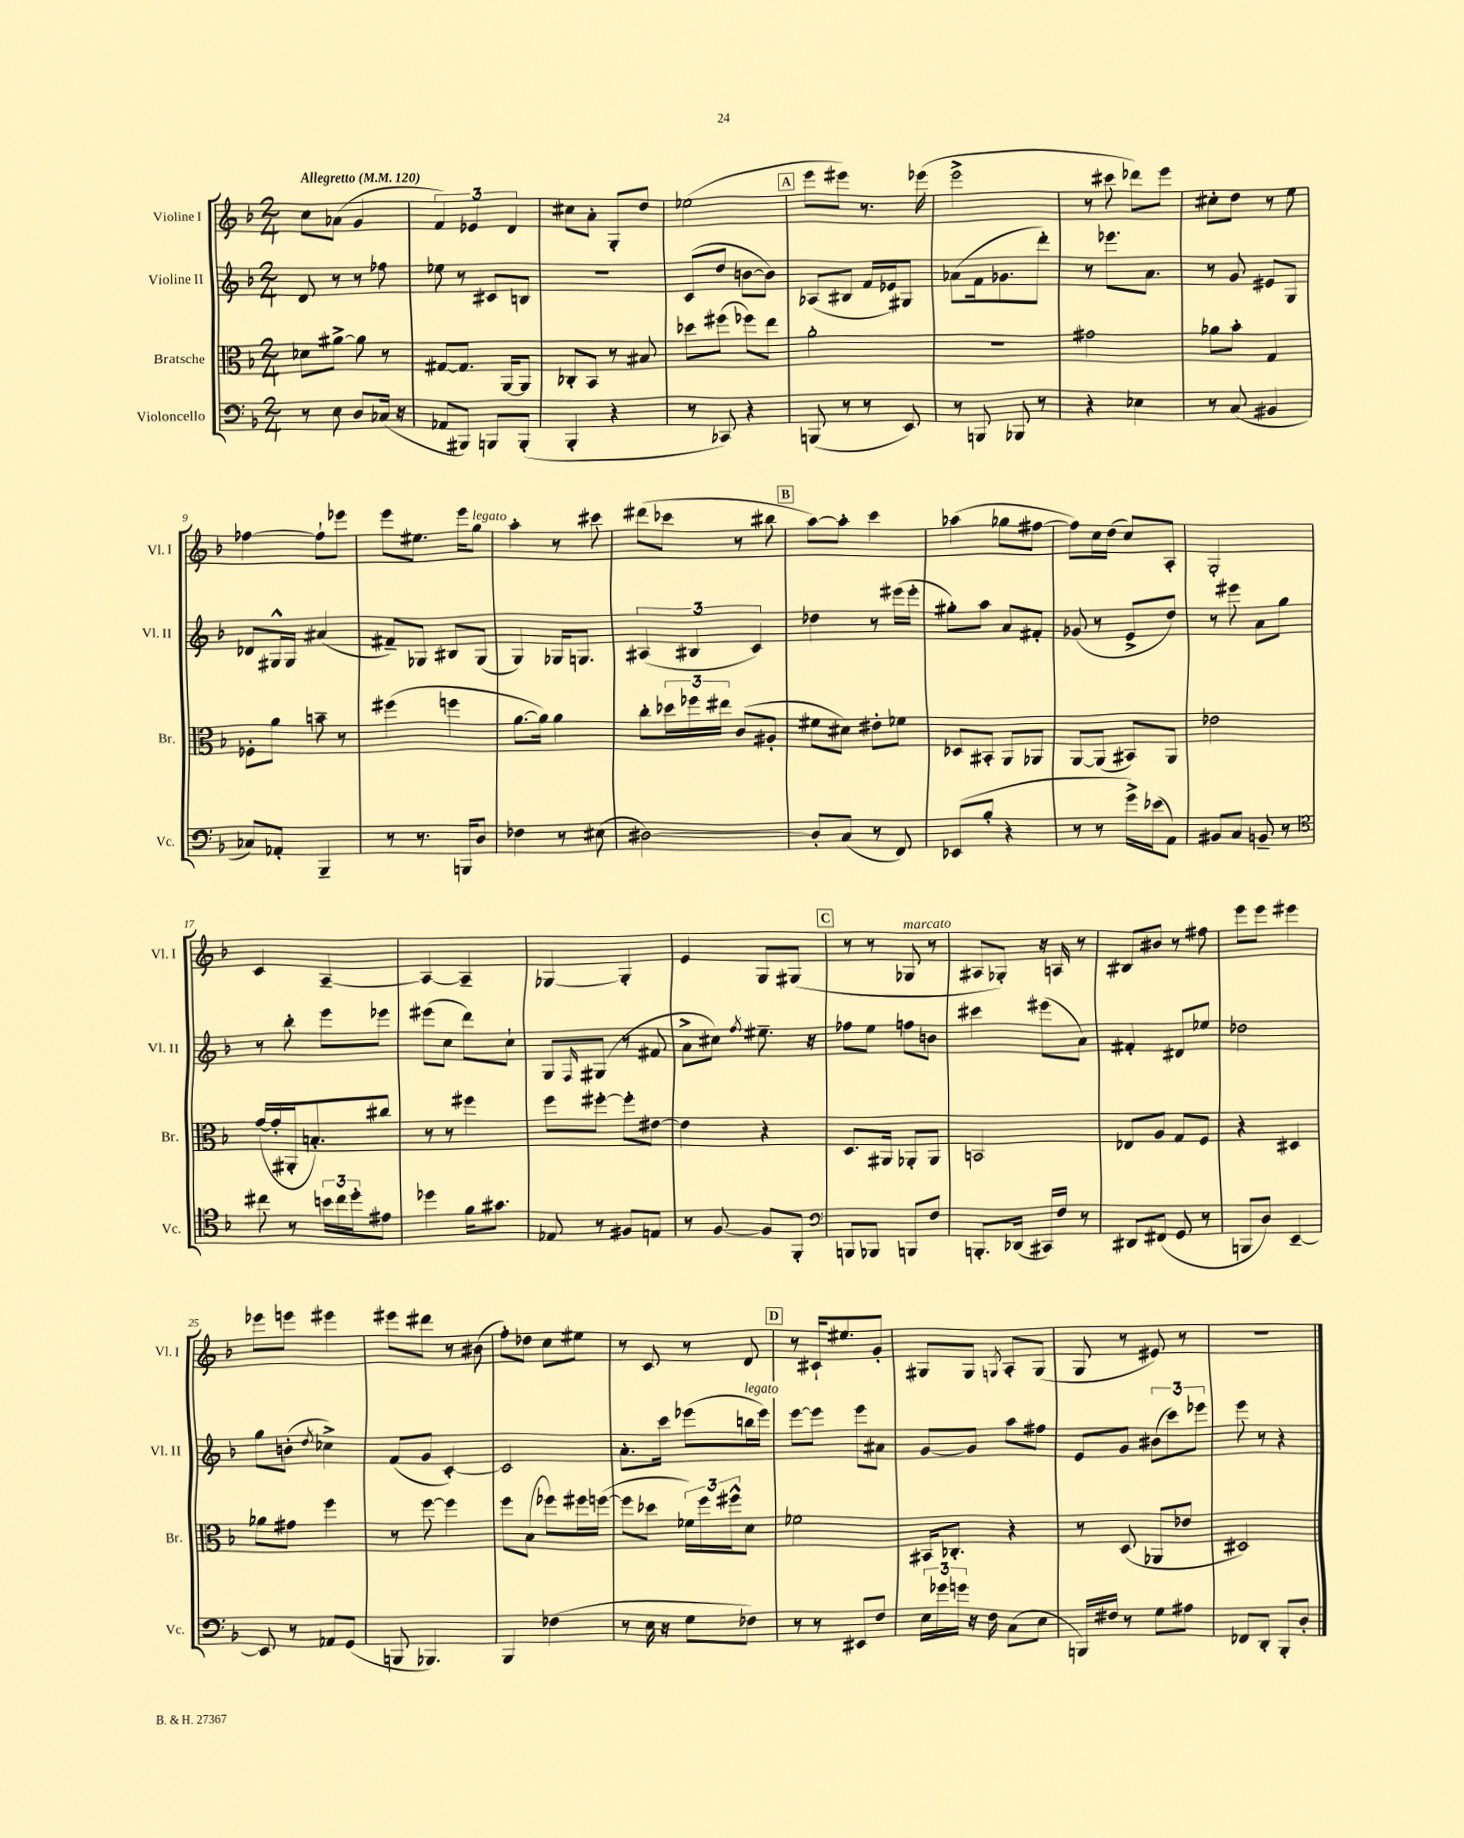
<<
\new StaffGroup <<
\new Staff = "s0" \with { instrumentName = "Violine I" shortInstrumentName = "Vl. I" } {
    \clef treble \key f \major \numericTimeSignature \time 2/4 \tempo "Allegretto" 4 = 120
    c''8 aes'8( g'4 |
    \tuplet 3/2 { f'4) ees'4 d'4 } |
    cis''8 a'8-. g8-. d''8 |
    ees''2( |
    \mark \markup { \box "A" } e'''8 eis'''8) r8. ees'''16( |
    e'''2-> |
    r8 cis'''8 des'''8) e'''8 |
    cis''8-. d''8 r8 e''8 |
    fes''4~ fes''8-! ees'''8 |
    e'''8 eis''8. e'''16 g''8^\markup { \italic "legato" } |
    a''4-. r8 cis'''8 |
    dis'''8( ces'''8 r8 bis''8 |
    \mark \markup { \box "B" } a''8~) a''8-. c'''4 |
    aes''4( ges''8 fis''8~ |
    fis''8) c''16 d''16( c''8) a8-. |
    g2-. |
    c'4 a4~-- |
    a4~ a4-- |
    ges4~ ges4-. |
    e'4 g8 gis8( |
    \mark \markup { \box "C" } r8 r8 ges8^\markup { \italic "marcato" } r8 |
    ais8 ges8-.) r16 a16 r8 |
    bis8 bis'8 r8 fis''8 |
    e'''8 e'''8 eis'''4 |
    ees'''8 e'''8 eis'''4 |
    eis'''8 dis'''8 r8 bis'8( |
    f''8-.) des''8 c''8 eis''8 |
    r8 c'8 r8 d'8 |
    \mark \markup { \box "D" } r8 cis'16-! eis''8. g'8-. |
    gis8 gis8 \acciaccatura { g8 } a8-. g8( |
    g8 r8 eis'8) r8 |
    R2 \bar "|." |
}
\new Staff = "s1" \with { instrumentName = "Violine II" shortInstrumentName = "Vl. II" } {
    \clef treble \key f \major \numericTimeSignature \time 2/4
    d'8 r8 r8 fes''8 |
    ees''8 r8 cis'8 b8 |
    R2 |
    c'8( d''8 b'8~ b'8) |
    \mark \markup { \box "A" } aes8( bis8 f'16 ees'16) gis8 |
    aes'8( f'16 ges'8. d'''8-.) |
    r8 ees'''8. a'8. |
    r8 g'8 eis'8 g8 |
    des'8 gis16-^ gis16 ais'4( |
    fis'8--) ges8 bis8 ges8( |
    g4) ges16 g8. |
    \tuplet 3/2 { ais4( bis4 c'4) } |
    \mark \markup { \box "B" } des''4 r8 eis'''16( eis'''16-. |
    gis''8-.) a''8 a'8 fis'8-. |
    ges'8( r8 e'8-> d''8) |
    r8 eis'''8 a'8 g''8 |
    r8 bes''8-. e'''8 ees'''8 |
    eis'''8( c''8 d'''8) c''8-! |
    g8 \grace { f16 } gis8( r8 fis'8 |
    a'8-> cis''8) \acciaccatura { f''8 } eis''8.-- r16 |
    \mark \markup { \box "C" } fes''8 e''8 f''8 b'8 |
    cis'''4 eis'''8( a'8) |
    fis'4-. dis'8 ees''8 |
    des''2 |
    g''8 b'8-.( \acciaccatura { d''8 } ces''4->) |
    f'8( g'8 c'4~-.) |
    c'2 |
    a'8.-. c'''16 ees'''8( b''16^\markup { \italic "legato" } ees'''16) |
    \mark \markup { \box "D" } e'''8~ e'''8 e'''8 ais'8 |
    g'8~ g'8 a''8 fis''8 |
    e'8 g'8 \tuplet 3/2 { bis'8( c'''8) ees'''8 } |
    e'''8 r8 r4 \bar "|." |
}
\new Staff = "s2" \with { instrumentName = "Bratsche" shortInstrumentName = "Br." } {
    \clef alto \key f \major \numericTimeSignature \time 2/4
    des'8 ais'8~-> ais'8 r8 |
    gis8~ gis8. a,16~ a,8 |
    ces8-. bes,8 r8 bis8 |
    des''8 fis''8( fes''8) e''8 |
    \mark \markup { \box "A" } a'2-. |
    R2 |
    gis'2 |
    aes'8 bes'8-. g4 |
    fes8-. a'8 b'8-- r8 |
    fis''4( f''4 |
    a'8.~ a'16) a'4 |
    c''8-. \tuplet 3/2 { des''16 fes''16 eis''16 } c'8( ais8-. |
    \mark \markup { \box "B" } fis'8 dis'8) eis'8-. fes'8 |
    des8 bis,8-. a,8 aes,8 |
    a,8~ a,8( bis,8) a,8 |
    ees'2 |
    g'16~( g'16-. ais,16-. b8.-.) cis''8 |
    r8 r8 fis''4 |
    f''8 fis''8~-. fis''8-. eis'8~ |
    eis'4 r4 |
    \mark \markup { \box "C" } d8. ais,16 aes,8-. aes,8 |
    b,2 |
    ees8 a8 g8 f8 |
    r4 dis4 |
    aes'8 gis'8 f''4 |
    r8 f''8~ f''4 |
    f''8 bes8( fes''8) fis''16 f''16~( |
    f''8 des''8 \tuplet 3/2 { fes'16) f''16 fis''16-^ } d'8 |
    \mark \markup { \box "D" } fes'2 |
    bis,16 ces8.-. r4 |
    r8 d8( aes,8 ees'8 |
    dis2) \bar "|." |
}
\new Staff = "s3" \with { instrumentName = "Violoncello" shortInstrumentName = "Vc." } {
    \clef bass \key f \major \numericTimeSignature \time 2/4
    r8 e8 d8 ces16( r16 |
    aes,8 bis,,8) b,,8 b,,8-.( |
    bes,,4-. r4 |
    r8 ces,8) r4 |
    \mark \markup { \box "A" } b,,8( r8 r8 e,8) |
    r8 b,,8 bes,,8 r8 |
    r4 ees4 |
    r8 c8( bis,4 |
    ces8) aes,8-. bes,,4-- |
    r8 r8. b,,16 d8 |
    fes4 r8 eis8( |
    dis2~) |
    \mark \markup { \box "B" } dis8-. c8( r8 f,8) |
    ees,8( bes8-. r4 |
    r8 r8 g'16->) ees'16( a,8) |
    bis,8 c8 b,8-- r8 |
    \clef tenor cis''8 r8 \tuplet 3/2 { b'16 cis''16 d''16-. } eis'8 |
    des''4 f'16 gis'8. |
    ees8 r8 fis8 e8 |
    r8 f8~ f8 f,8-. |
    \mark \markup { \box "C" } \clef bass b,,8 bes,,8 b,,8 f8 |
    b,,8.-. des,16( cis,16) f16 r8 |
    dis,8 fis,8( g,8 r8 |
    b,,8 d8) e,4~-- |
    e,8 r8 aes,8 g,8( |
    b,,8 bes,,4.) |
    bes,,4 fes4( |
    r8 e16 r16 g8 fes8) |
    \mark \markup { \box "D" } r8 r8 eis,8 f8 |
    \tuplet 3/2 { e16 ges'16 g'16 } r16 f16 c8( e8 |
    b,,16) fis16 r8 g8 ais8 |
    fes,8 d,8-. bes,,8-. d8-. \bar "|." |
}
>>
>>
